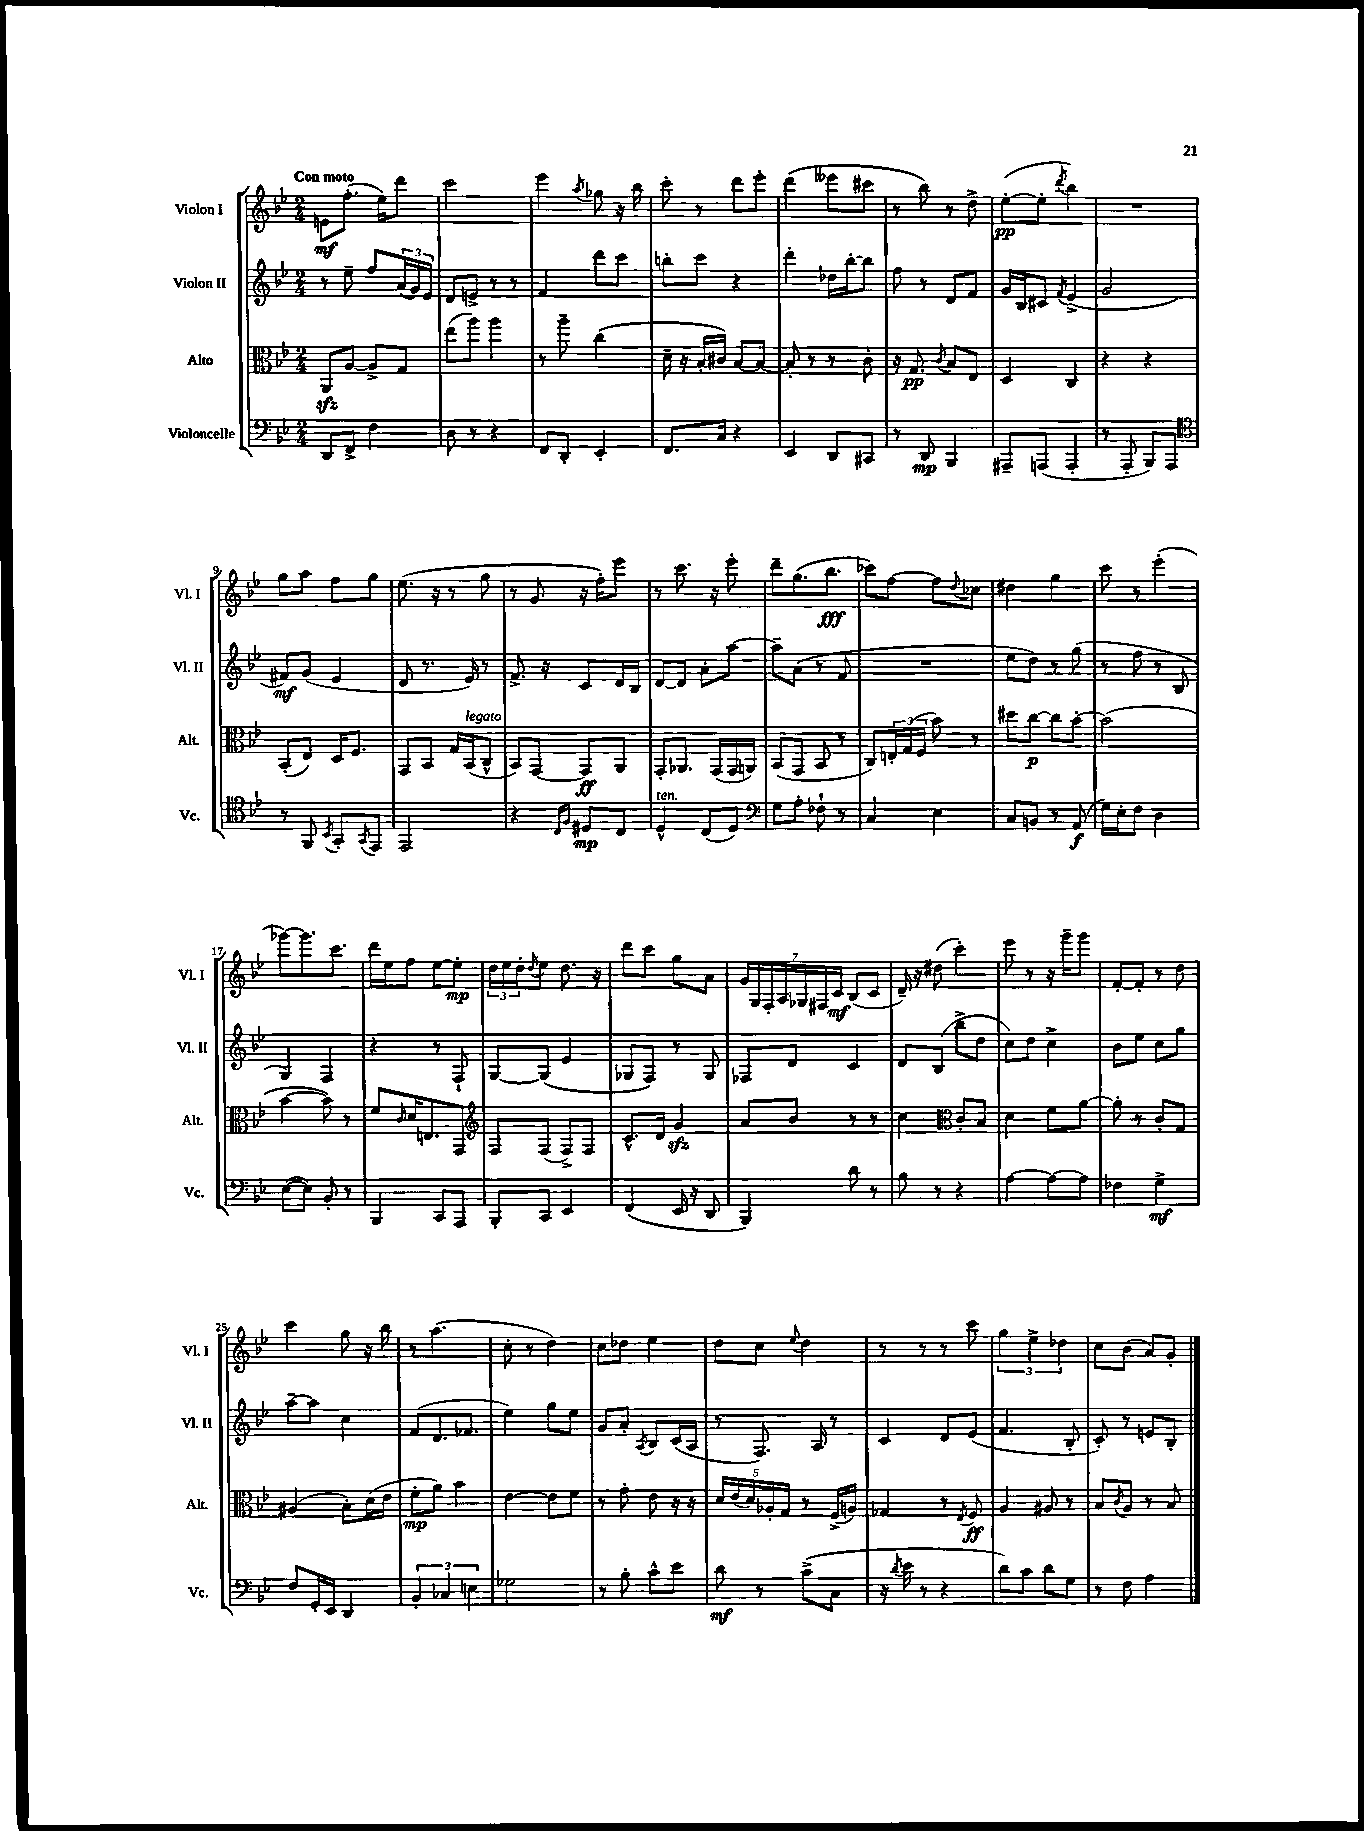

**kern	**dynam	**kern	**dynam	**kern	**dynam	**kern	**dynam
*part4	*part4	*part3	*part3	*part2	*part2	*part1	*part1
*staff4	*staff4	*staff3	*staff3	*staff2	*staff2	*staff1	*staff1
*I"Violoncelle	*	*I"Alto	*	*I"Violon II	*	*I"Violon I	*
*I'Vc.	*	*I'Alt.	*	*I'Vl. II	*	*I'Vl. I	*
*clefF4	*	*clefC3	*	*clefG2	*	*clefG2	*
*k[b-e-]	*	*k[b-e-]	*	*k[b-e-]	*	*k[b-e-]	*
*M2/4	*	*M2/4	*	*M2/4	*	*M2/4	*
=1	=1	=1	=1	=1	=1	=1	=1
!	!	!	!	!	!	!LO:TX:a:B:t=Con moto	!
8DD/L	.	8AAzz/L	.	8r	.	8en\L	mf
8FF^/J	.	[8A/J	.	8ee-~\	.	(8.ff'\J	.
4F\	.	8A^/L]	.	8ff/L	.	.	.
.	.	.	.	.	.	16ee-\KL)	.
.	.	8G/J	.	(24a/L	.	8ddd\J	.
.	.	.	.	24g/)	.	.	.
.	.	.	.	24e-/JJ	.	.	.
=2	=2	=2	=2	=2	=2	=2	=2
8D\	.	(8ee-\L	.	8d/L	.	2ccc\	.
8r	.	8aa\J)	.	8en^/J	.	.	.
4r	.	4aa\	.	8r	.	.	.
.	.	.	.	8r	.	.	.
=3	=3	=3	=3	=3	=3	=3	=3
8FF/L	.	8r	.	4f/	.	4eee-\	.
8DD'/J	.	8aa~\	.	.	.	.	.
.	.	.	.	.	.	8qaa/	.
4EE-'/	.	(4cc\	.	8ddd\L	.	8gg-X\	.
.	.	.	.	8ccc\J	.	16r	.
.	.	.	.	.	.	16bb-\	.
=4	=4	=4	=4	=4	=4	=4	=4
8.FF/L	.	16d~\	.	8bbn'\L	.	8ccc'\	.
.	.	16r	.	.	.	.	.
.	.	16B-'/LL	.	8ccc\J	.	8r	.
16C/Jk	.	16c#X/JJ)	.	.	.	.	.
4r	.	[8B-/L	.	4r	.	8ddd\L	.
.	.	8B-/J_	.	.	.	8eee-'\J	.
=5	=5	=5	=5	=5	=5	=5	=5
4EE-/	.	8B-'/]	.	4ddd'\	.	(4ddd\	.
.	.	8r	.	.	.	.	.
8DD/L	.	8r	.	16dd-X\LL	.	8eee--X\L	.
.	.	.	.	[16bb-'\J	.	.	.
8CC#X/J	.	8c'\	.	8bb-\J]	.	8ccc#X\J	.
=6	=6	=6	=6	=6	=6	=6	=6
8r	.	16r	.	8ff\	.	8r	.
.	.	8.G/	pp	.	.	.	.
8DD/	mp	.	.	8r	.	8bb-\)	.
.	.	8qc/	.	.	.	.	.
4BBB-/	.	8B-/L	.	8d/L	.	8r	.
.	.	8E-/J	.	8f/J	.	8dd^\	.
=7	=7	=7	=7	=7	=7	=7	=7
8AAA#X~/L	.	4D/	.	16g/LL	.	([8ee-'\L	pp
.	.	.	.	16B-/J	.	.	.
(8AAAn/J	.	.	.	8c#X/J	.	8ee-'\J]	.
.	.	.	.	8qf/	.	8qddd/	.
4AAA'/	.	4C/	.	(4e-^/	.	4bb-\)	.
=8	=8	=8	=8	=8	=8	=8	=8
8r	.	4r	.	2g/	.	2r	.
8AAA'/	.	.	.	.	.	.	.
8BBB-/L)	.	4r	.	.	.	.	.
8AAA/J	.	.	.	.	.	.	.
!!LO:LB:g=z
=9	=9	=9	=9	=9	=9	=9	=9
*clefC4	*	*	*	*	*	*	*
8r	.	(8BB-'/L	.	8f#X/L)	mf	8gg\L	.
8FF/	.	8E-/J)	.	(8g/J	.	8aa\J	.
8qBB-/	.	.	.	.	.	.	.
8GG'/L	.	16D/KL	.	4e-/	.	8ff\L	.
.	.	8.F/J	.	.	.	.	.
8qGG/	.	.	.	.	.	.	.
8EE-/J	.	.	.	.	.	8gg\J	.
=10	=10	=10	=10	=10	=10	=10	=10
2EE-/	.	8GG/L	.	8d/	.	(8.ee-\	.
.	.	8BB-/J	.	8.r	.	.	.
.	.	.	.	.	.	16r	.
.	.	16G/LL	.	.	.	8r	.
!	!	!LO:TX:a:i:t=legato	!	!	!	!	!
.	.	(16BB-/J	.	16e-/)	.	.	.
.	.	8C^^/J	.	8r	.	8gg\	.
=11	=11	=11	=11	=11	=11	=11	=11
4r	.	8BB-/L)	.	8.f^/	.	8r	.
.	.	[8GG/J	.	.	.	8g/	.
.	.	.	.	16r	.	.	.
16qqC/LL	.	.	.	.	.	.	.
16qqF/JJ	.	.	.	.	.	.	.
8D#X/L	mp	8GG/L]	ff	8c/L	.	16r	.
.	.	.	.	.	.	16ff'\KL)	.
8C/J	.	8AA/J	.	16d/L	.	8eee-\J	.
.	.	.	.	16B-/JJ	.	.	.
=12	=12	=12	=12	=12	=12	=12	=12
!LO:TX:a:i:t=ten.	!	!	!	!	!	!	!
4D^^/	.	8GG'/L	.	[8d/L	.	8r	.
.	.	8.AA-X/J	.	8d/J]	.	8.ccc\	.
(8C/L	.	.	.	8a'\L	.	.	.
.	.	(16GG/LL	.	.	.	16r	.
8D/J)	.	16GG/	.	[8aa\J	.	8eee-'\	.
.	.	16AAn/JJ)	.	.	.	.	.
=13	=13	=13	=13	=13	=13	=13	=13
*clefF4	*	*	*	*	*	*	*
8G\L	.	(8BB-/L	.	8aa~\L]	.	8ddd~\L	.
8A'\J	.	8GG/J	.	(8a\J	.	(8.gg\	.
8F-X`\	.	8BB-/	.	8r	.	.	.
.	.	.	.	.	.	8.bb-\J	fff
8r	.	8r	.	8f/	.	.	.
=14	=14	=14	=14	=14	=14	=14	=14
4C/	.	8C/L)	.	2r	.	8ccc-X\L)	.
.	.	24En'/L	.	.	.	[8ff\J	.
.	.	(24G/	.	.	.	.	.
.	.	24F/JJ	.	.	.	.	.
4E-\	.	8b-\)	.	.	.	8ff\L]	.
.	.	.	.	.	.	8qqdd/	.
.	.	8r	.	.	.	8cc-X\J	.
=15	=15	=15	=15	=15	=15	=15	=15
8C/L	.	8dd#X\L	.	8ee-\L	.	4dd#X\	.
8BBn/J	.	[8cc\J	p	8dd\J)	.	.	.
8r	.	8cc\L]	.	8r	.	4gg\	.
(8AA/	f	[8b-'\J	.	(8gg\	.	.	.
=16	=16	=16	=16	=16	=16	=16	=16
16G\LL)	.	(2b-\]	.	8r	.	8ccc\	.
16E-'\J	.	.	.	.	.	.	.
8F\J	.	.	.	8ff\	.	8r	.
4D\	.	.	.	8r	.	(4eee-'\	.
.	.	.	.	8B-/	.	.	.
!!LO:LB:g=z
=17	=17	=17	=17	=17	=17	=17	=17
([8E-\L	.	[4b-\	.	4G/)	.	[8ggg-X\L)	.
8E-\J])	.	.	.	.	.	8.ggg-\]	.
8BB-'/	.	8b-\])	.	4F/	.	.	.
.	.	.	.	.	.	8.ccc\J	.
8r	.	8r	.	.	.	.	.
=18	=18	=18	=18	=18	=18	=18	=18
4BBB-/	.	8f/L	.	4r	.	16ddd\LL	.
.	.	.	.	.	.	16ee-\J	.
.	.	16qqc/	.	.	.	.	.
.	.	16d/K	.	.	.	8ff\J	.
.	.	8.En/	.	.	.	.	.
8CC/L	.	.	.	8r	.	[8ee-\L	.
8AAA/J	.	8GG/J	.	8F`/	.	8ee-'\J]	mp
=19	=19	=19	=19	=19	=19	=19	=19
*	*	*clefG2	*	*	*	*	*
8BBB-'/L	.	8F/L	.	[8G/L	.	24dd\LL	.
.	.	.	.	.	.	24ee-\	.
.	.	.	.	.	.	24dd'\J	.
.	.	.	.	.	.	8qdd/	.
8CC/J	.	(8F/J	.	(8G/J]	.	8ee-\J	.
4EE-/	.	8F^/L)	.	4e-/	.	8.dd\	.
.	.	8F/J	.	.	.	.	.
.	.	.	.	.	.	16r	.
=20	=20	=20	=20	=20	=20	=20	=20
(4FF/	.	8.c^^/L	.	8G-X/L	.	8ddd\L	.
.	.	.	.	8F/J)	.	8ccc\J	.
.	.	16d/Jk	.	.	.	.	.
16EE-/	.	4gzz/	.	8r	.	8gg\L	.
16r	.	.	.	.	.	.	.
8DD/	.	.	.	8G-/	.	8a\J	.
=21	=21	=21	=21	=21	=21	=21	=21
4BBB-/)	.	8a/L	.	8F-X/L	.	28g/LL	.
.	.	.	.	.	.	28G/	.
.	.	.	.	.	.	28F'/	.
.	.	.	.	.	.	28A/	.
.	.	8b-/J	.	8d/J	.	.	.
.	.	.	.	.	.	28G-X/	.
.	.	.	.	.	.	28F#X/	.
.	.	.	.	.	.	28c/JJ	mf
8d\	.	8r	.	4c/	.	(8B-/L	.
8r	.	8r	.	.	.	8c/J	.
=22	=22	=22	=22	=22	=22	=22	=22
8B-\	.	4cc\	.	8d/L	.	16d~/)	.
.	.	.	.	.	.	16r	.
8r	.	.	.	(8B-/J	.	(8dd#X\	.
*	*	*clefC3	*	*	*	*	*
4r	.	8c'/L	.	8bb-^\L	.	4ccc'\)	.
.	.	8B-/J	.	8dd\J	.	.	.
=23	=23	=23	=23	=23	=23	=23	=23
[4A\	.	4d\	.	8cc\L)	.	8eee-\	.
.	.	.	.	8dd\J	.	8r	.
8A\L_	.	8f\L	.	4cc^\	.	16r	.
.	.	.	.	.	.	16ggg~\KL	.
8A\J]	.	[8a\J	.	.	.	8ggg\J	.
=24	=24	=24	=24	=24	=24	=24	=24
4F-X\	.	8a'\]	.	8b-\L	.	[8f'/L	.
.	.	8r	.	8ee-\J	.	8f'/J]	.
4G^\	mf	8c'/L	.	8cc\L	.	8r	.
.	.	8G/J	.	8gg\J	.	8dd\	.
!!LO:LB:g=z
=25	=25	=25	=25	=25	=25	=25	=25
8F/L	.	(4A#X/	.	[8aa~\L	.	4ccc\	.
16GG'/L	.	.	.	8aa\J]	.	.	.
16EE-/JJ	.	.	.	.	.	.	.
4DD/	.	8B-'\L)	.	4cc\	.	8gg\	.
.	.	(16d\L	.	.	.	16r	.
.	.	16e-\JJ	.	.	.	16bb-\	.
=26	=26	=26	=26	=26	=26	=26	=26
6BB-'/	.	8f'\L	mp	(8f/L	.	8r	.
.	.	8a\J)	.	8.d/	.	(4.aa\	.
6C-X/	.	.	.	.	.	.	.
.	.	4b-\	.	.	.	.	.
.	.	.	.	8.f-X/J	.	.	.
6En\	.	.	.	.	.	.	.
=27	=27	=27	=27	=27	=27	=27	=27
2G-X\	.	[4e-\	.	4ee-\)	.	8cc'\	.
.	.	.	.	.	.	8r	.
.	.	8e-\L]	.	8gg\L	.	4dd\)	.
.	.	8f\J	.	8ee-\J	.	.	.
=28	=28	=28	=28	=28	=28	=28	=28
8r	.	8r	.	8g/L	.	8cc\L	.
8B-'\	.	8g'\	.	8a'/J	.	8dd-X\J	.
.	.	.	.	8qA/	.	.	.
8c^^\L	.	8e-\	.	8B-/L	.	4ee-\	.
8e-\J	.	16r	.	(16c/L	.	.	.
.	.	16r	.	16A/JJ	.	.	.
=29	=29	=29	=29	=29	=29	=29	=29
8d\	mf	20d/LL	.	8r	.	8dd\L	.
.	.	(20e-/	.	.	.	.	.
.	.	20d/)	.	.	.	.	.
8r	.	.	.	8.F/)	.	8cc\J	.
.	.	20A-X'/	.	.	.	.	.
.	.	20G/JJ	.	.	.	.	.
.	.	.	.	.	.	8qqee-/	.
(8c^\L	.	8r	.	.	.	4dd\	.
.	.	.	.	16A/	.	.	.
8C\J	.	(16F^/LL	.	8r	.	.	.
.	.	16An/JJ)	.	.	.	.	.
=30	=30	=30	=30	=30	=30	=30	=30
16r	.	4G-X/	.	4c/	.	8r	.
8qd/	.	.	.	.	.	.	.
16e-\	.	.	.	.	.	.	.
8r	.	.	.	.	.	8r	.
4r	.	8r	.	8d/L	.	8r	.
.	.	8qE-/	.	.	.	.	.
.	.	8F/	ff	(8e-/J	.	8ccc\	.
=31	=31	=31	=31	=31	=31	=31	=31
8d\L)	.	4A/	.	4.f/	.	6gg\	.
8c\J	.	.	.	.	.	.	.
.	.	.	.	.	.	6ee-^\	.
8d\L	.	8A#X/	.	.	.	.	.
.	.	.	.	.	.	6dd-X\	.
8G\J	.	8r	.	8B-'/	.	.	.
=32	=32	=32	=32	=32	=32	=32	=32
8r	.	8B-/L	.	8c'/)	.	8cc\L	.
.	.	8qc/	.	.	.	.	.
8F\	.	8A/J	.	8r	.	(8b-\J	.
4A\	.	8r	.	8en/L	.	8a/L)	.
.	.	8B-/	.	8B-'/J	.	8g'/J	.
==	==	==	==	==	==	==	==
*-	*-	*-	*-	*-	*-	*-	*-
